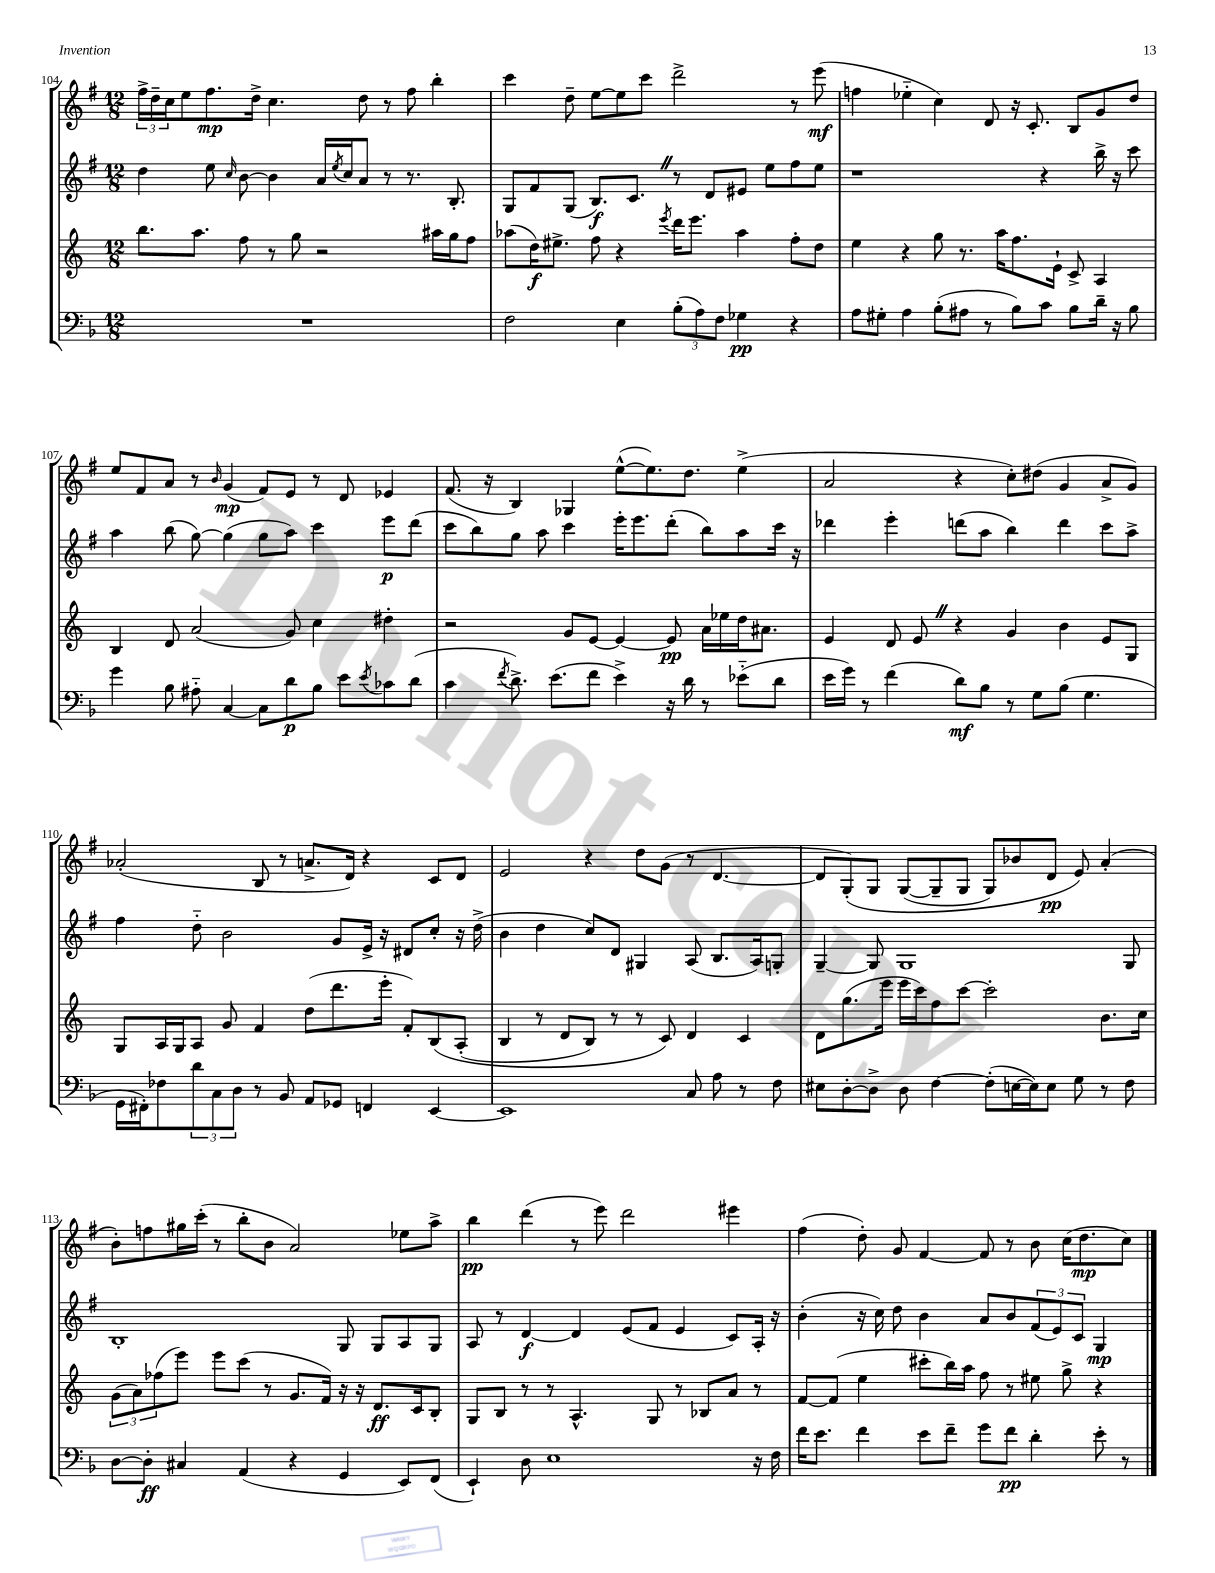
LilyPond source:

<<
\new StaffGroup <<
\new Staff = "s0" {
    \clef treble \key g \major \numericTimeSignature \time 12/8
    \tuplet 3/2 { fis''16-> d''16-- c''16 } e''8 fis''8.\mp d''16-> c''4. d''8 r8 fis''8 b''4-. |
    c'''4 d''8-- e''8~ e''8 c'''8 d'''2-> r8 e'''8\mf( |
    f''4 ees''4-_ c''4) d'8 r16 c'8.-. b8 g'8 d''8 |
    e''8 fis'8 a'8 r8 \grace { b'16 } g'4\mp( fis'8) e'8 r8 d'8 ees'4 |
    fis'8.( r16 b4) ges4 e''8~-^( e''8.) d''8. e''4->( |
    a'2 r4 c''8-.) dis''8( g'4 a'8-> g'8) |
    aes'2-.( b8 r8 a'8.-> d'16) r4 c'8 d'8 |
    e'2 r4 d''8 g'8( r8 d'4.~ |
    d'8 g8-.)\( g8 g8~( g8-- g8 g8) bes'8 d'8\pp e'8\) a'4-.( |
    b'8-.) f''8 gis''16 c'''16-.( r8 b''8-. b'8 a'2) ees''8 a''8-> |
    b''4\pp d'''4( r8 e'''8) d'''2 eis'''4 |
    fis''4( d''8-.) g'8 fis'4~ fis'8 r8 b'8 c''16( d''8.\mp c''8) \bar "|." |
}
\new Staff = "s1" {
    \clef treble \key g \major \numericTimeSignature \time 12/8
    d''4 e''8 \grace { c''16 } b'8~ b'4 a'16 \acciaccatura { e''8 } c''16 a'8 r8 r8. b8.-. |
    g8 fis'8 g8( b8.\f) c'8. \once \override BreathingSign.text = \markup { \musicglyph "scripts.caesura.straight" } \breathe r8 d'8 eis'8 e''8 fis''8 e''8 |
    r1 r4 b''16-> r16 c'''8 |
    a''4 b''8( g''8~) g''4( g''8 a''8) c'''4 e'''8\p d'''8( |
    c'''8 b''8) g''8 a''8 c'''4 e'''16-. e'''8. d'''8-.( b''8) a''8 c'''16 r16 |
    des'''4 e'''4-. d'''8( a''8 b''4) d'''4 c'''8 a''8-> |
    fis''4 d''8-_ b'2 g'8 e'16-> r16 dis'8 c''8-. r16 d''16->( |
    b'4 d''4 c''8) d'8 gis4 a8( b8. a16) g8-. |
    g4~-- g8 g1 g8 |
    b1-. g8 g8 a8 g8 |
    a8 r8 d'4~\f d'4 e'8( fis'8 e'4 c'8) a16-. r16 |
    b'4-.( r16 c''16) d''8 b'4 a'8 b'8 \tuplet 3/2 { fis'8( e'8) c'8 } g4\mp \bar "|." |
}
\new Staff = "s2" {
    \clef treble \key c \major \numericTimeSignature \time 12/8
    b''8. a''8. f''8 r8 g''8 r2 ais''16 g''16 f''8 |
    aes''8( d''16\f) eis''8.-> f''8 r4 \acciaccatura { e'''8 } d'''16 e'''8. aes''4 f''8-. d''8 |
    e''4 r4 g''8 r8. a''16 f''8. e'16-! c'8-> a4 |
    b4 d'8 a'2( g'8) c''4 dis''4-. |
    r2 g'8 e'8~ e'4~ e'8\pp a'16 ees''16 d''16 ais'8. |
    e'4 d'8 e'8 \once \override BreathingSign.text = \markup { \musicglyph "scripts.caesura.straight" } \breathe r4 g'4 b'4 e'8 g8 |
    g8 a16 g16 a8 g'8 f'4 d''8( d'''8. e'''16-. f'8-.) b8\( a8-.( |
    b4 r8 d'8 b8) r8 r8 c'8\) d'4 c'4 |
    d'8 g''8.( e'''16 e'''16 c'''16) f''8 c'''8~ c'''2-. b'8. c''16 |
    \tuplet 3/2 { g'8( a'8) fes''8( } e'''8) e'''8 c'''8( r8 g'8. f'16) r16 r16 d'8.\ff c'16 b8-. |
    g8 b8 r8 r8 a4.-^ g8 r8 bes8 a'8 r8 |
    f'8~ f'8( e''4 cis'''8-. b''16) a''16 f''8 r8 eis''8 g''8-> r4 \bar "|." |
}
\new Staff = "s3" {
    \clef bass \key f \major \numericTimeSignature \time 12/8
    R1. |
    f2 e4 \tuplet 3/2 { bes8-.( a8) f8 } ges4\pp r4 |
    a8 gis8-. a4 bes8-.( ais8 r8 bes8) c'8 bes8 d'16-- r16 bes8 |
    g'4 bes8 ais8-_ c4~ c8 d'8\p bes8 e'8 \acciaccatura { e'8 } ces'8 d'8( |
    c'4 \acciaccatura { f'8 } d'8.->) e'8.( f'8 e'4->) r16 d'16 r8 ees'8-_( d'8 |
    e'16 g'16) r8 f'4( d'8\mf) bes8 r8 g8 bes8( g4. |
    g,16 fis,16-.) fes8 \tuplet 3/2 { d'8 c8 d8 } r8 bes,8 a,8 ges,8 f,4 e,4~ |
    e,1 c8 a8 r8 f8 |
    eis8 d8~-. d8-> d8 f4~ f8-.( e16~ e16) e8 g8 r8 f8 |
    d8~ d8-.\ff cis4 a,4( r4 g,4 e,8) f,8( |
    e,4-!) d8 e1 r16 f16 |
    f'16 e'8. f'4 e'8 f'8-- g'8 f'8\pp d'4-. e'8-. r8 \bar "|." |
}
>>
>>
\layout { \context { \Score currentBarNumber = #104 } }
